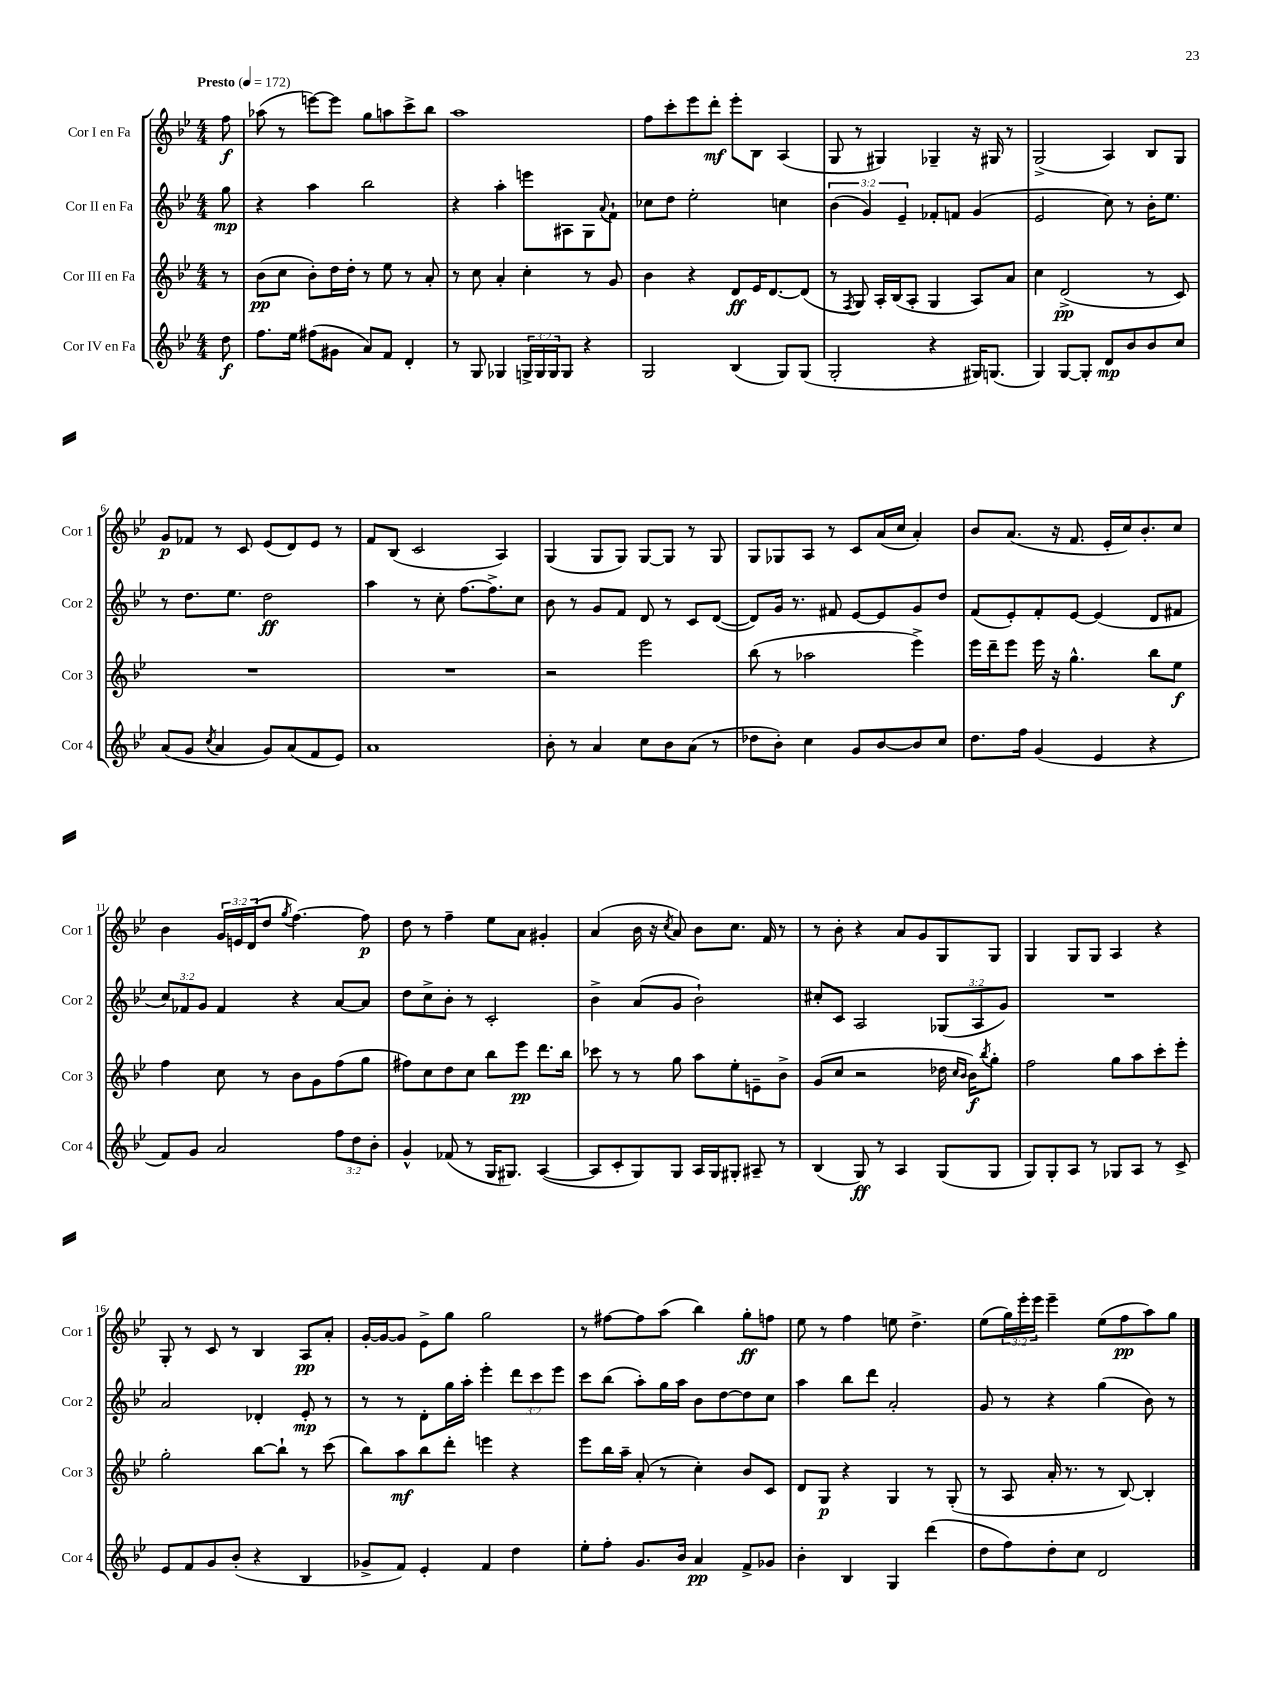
<<
\new StaffGroup <<
\new Staff = "s0" \with { instrumentName = "Cor I en Fa" shortInstrumentName = "Cor 1" } {
    \clef treble \key bes \major \numericTimeSignature \time 4/4 \override Staff.TupletNumber.text = #tuplet-number::calc-fraction-text \partial 8 \tempo "Presto" 4 = 172
    f''8\f |
    aes''8( r8 e'''8~) e'''8 g''8 a''8 c'''8-> bes''8 |
    a''1 |
    f''8 c'''8-. ees'''8 d'''8-.\mf ees'''8-. bes8 a4( |
    g8 r8 gis4) ges4-- r16 gis16 r8 |
    g2->( a4) bes8 g8 |
    g'8\p fes'8 r8 c'8 ees'8( d'8) ees'8 r8 |
    f'8 bes8( c'2 a4) |
    g4( g8 g8) g8~ g8 r8 g8 |
    g8 ges8 a8 r8 c'8 a'16( c''16 a'4-.) |
    bes'8 a'8.( r16 f'8. ees'16-. c''16) bes'8.-. c''8 |
    bes'4 \tuplet 3/2 { g'16 e'16 d'16( } d''8 \acciaccatura { g''8 } f''4.~) f''8\p |
    d''8 r8 f''4-- ees''8 a'8 gis'4-. |
    a'4( bes'16 r16 \acciaccatura { c''8 } a'8) bes'8 c''8. f'16 r8 |
    r8 bes'8-. r4 a'8 g'8 g8 g8 |
    g4 g8 g8 a4 r4 |
    g8-. r8 c'8 r8 bes4 a8\pp a'8-. |
    g'16~-. g'16~ g'8 ees'8-> g''8 g''2 |
    r8 fis''8~ fis''8 a''8( bes''4) g''8-.\ff f''8 |
    ees''8 r8 f''4 e''8 d''4.-> |
    ees''8( \tuplet 3/2 { g''16) ees'''16-. ees'''16 } ees'''4-- ees''8( f''8\pp a''8) g''8 \bar "|." |
}
\new Staff = "s1" \with { instrumentName = "Cor II en Fa" shortInstrumentName = "Cor 2" } {
    \clef treble \key bes \major \numericTimeSignature \time 4/4 \override Staff.TupletNumber.text = #tuplet-number::calc-fraction-text \partial 8
    g''8\mp |
    r4 a''4 bes''2 |
    r4 a''4-. e'''8 ais8 g8 \appoggiatura { a'8 } f'8-! |
    ces''8 d''8 ees''2-. c''4 |
    \tuplet 3/2 { bes'4( g'4) ees'4-- } fes'8-. f'8 g'4( |
    ees'2 c''8) r8 bes'16-. ees''8. |
    r8 d''8. ees''8. d''2\ff |
    a''4 r8 c''8-. f''8.~ f''8.-> c''8 |
    bes'8 r8 g'8 f'8 d'8 r8 c'8 d'8~( |
    d'8) g'16 r8. fis'8 ees'8~ ees'8 g'8 d''8 |
    f'8( ees'8-.) f'8-. ees'8~ ees'4( d'8 fis'8 |
    \tuplet 3/2 { c''8) fes'8 g'8 } fes'4 r4 a'8~ a'8 |
    d''8 c''8-> bes'8-. r8 c'2-. |
    bes'4-> a'8( g'8 bes'2-!) |
    cis''8-. c'8 a2 \tuplet 3/2 { ges8( a8 g'8) } |
    R1 |
    a'2 des'4-. ees'8-.\mp r8 |
    r8 r8 d'8-. g''16 a''16-. ees'''4-. \tuplet 3/2 { d'''8 c'''8 ees'''8 } |
    c'''8 bes''8( a''8-.) g''16 a''16 bes'8 d''8~ d''8 c''8 |
    a''4 bes''8 d'''8 a'2-. |
    g'8 r8 r4 g''4( bes'8) r8 \bar "|." |
}
\new Staff = "s2" \with { instrumentName = "Cor III en Fa" shortInstrumentName = "Cor 3" } {
    \clef treble \key bes \major \numericTimeSignature \time 4/4 \partial 8
    r8 |
    bes'8\pp( c''8 bes'8-.) d''16 d''16-. r8 ees''8 r8 a'8-. |
    r8 c''8 a'4-. c''4-. r8 g'8 |
    bes'4 r4 d'8\ff ees'16 d'8.~ d'8( |
    r8 \acciaccatura { f8 } g8) a16-. bes16( a8-. g4 a8) a'8 |
    c''4 d'2->\pp( r8 c'8) |
    R1 |
    R1 |
    r2 ees'''2 |
    bes''8( r8 aes''2 ees'''4->) |
    ees'''16 d'''16-- ees'''8 ees'''16 r16 g''4.-^ bes''8 ees''8\f |
    f''4 c''8 r8 bes'8 g'8 f''8( g''8 |
    fis''8) c''8 d''8 c''8 bes''8 ees'''8\pp d'''8. bes''16 |
    ces'''8 r8 r8 g''8 a''8 ees''8-. e'8-- bes'8-> |
    g'8( c''8 r2 des''16 \grace { c''16 bes'16 } bes'16\f) \acciaccatura { bes''8 } g''8-. |
    f''2 g''8 a''8 c'''8-. ees'''8-. |
    g''2-. bes''8~ bes''8-! r8 c'''8( |
    bes''8) a''8\mf bes''8 d'''8-. e'''4 r4 |
    ees'''8 bes''16 a''16-- a'8-.( r8 c''4-.) bes'8 c'8 |
    d'8 g8\p r4 g4 r8 g8-.( |
    r8 a8 a'16-. r8. r8 bes8~) bes4-. \bar "|." |
}
\new Staff = "s3" \with { instrumentName = "Cor IV en Fa" shortInstrumentName = "Cor 4" } {
    \clef treble \key bes \major \numericTimeSignature \time 4/4 \override Staff.TupletNumber.text = #tuplet-number::calc-fraction-text \partial 8
    d''8\f |
    f''8. ees''16 fis''8( gis'8 a'8) f'8 d'4-. |
    r8 g8 ges4 \tuplet 3/2 { g16-> g16 g16 } g8 r4 |
    g2 bes4( g8) g8( |
    g2-. r4 gis16) g8.( |
    g4) g8~ g8-. d'8\mp bes'8 bes'8 c''8 |
    a'8( g'8 \acciaccatura { c''8 } a'4 g'8) a'8( f'8 ees'8) |
    a'1 |
    bes'8-. r8 a'4 c''8 bes'8 a'8( r8 |
    des''8 bes'8-.) c''4 g'8 bes'8~ bes'8 c''8 |
    d''8. f''16 g'4( ees'4 r4 |
    f'8) g'8 a'2 \tuplet 3/2 { f''8 d''8 bes'8-. } |
    g'4-^ fes'8( r8 g16 gis8.) a4~( |
    a8 c'8-. g8) g8 a16 g16 gis8-. ais8-- r8 |
    bes4( g8\ff) r8 a4 g8( g8 |
    g8) g8-. a8 r8 ges8 a8 r8 c'8-> |
    ees'8 f'8 g'8 bes'8-.( r4 bes4 |
    ges'8-> f'8) ees'4-. f'4 d''4 |
    ees''8-. f''8-. g'8. bes'16 a'4\pp f'8-> ges'8 |
    bes'4-. bes4 g4 d'''4( |
    d''8 f''8) d''8-. c''8 d'2 \bar "|." |
}
>>
>>
